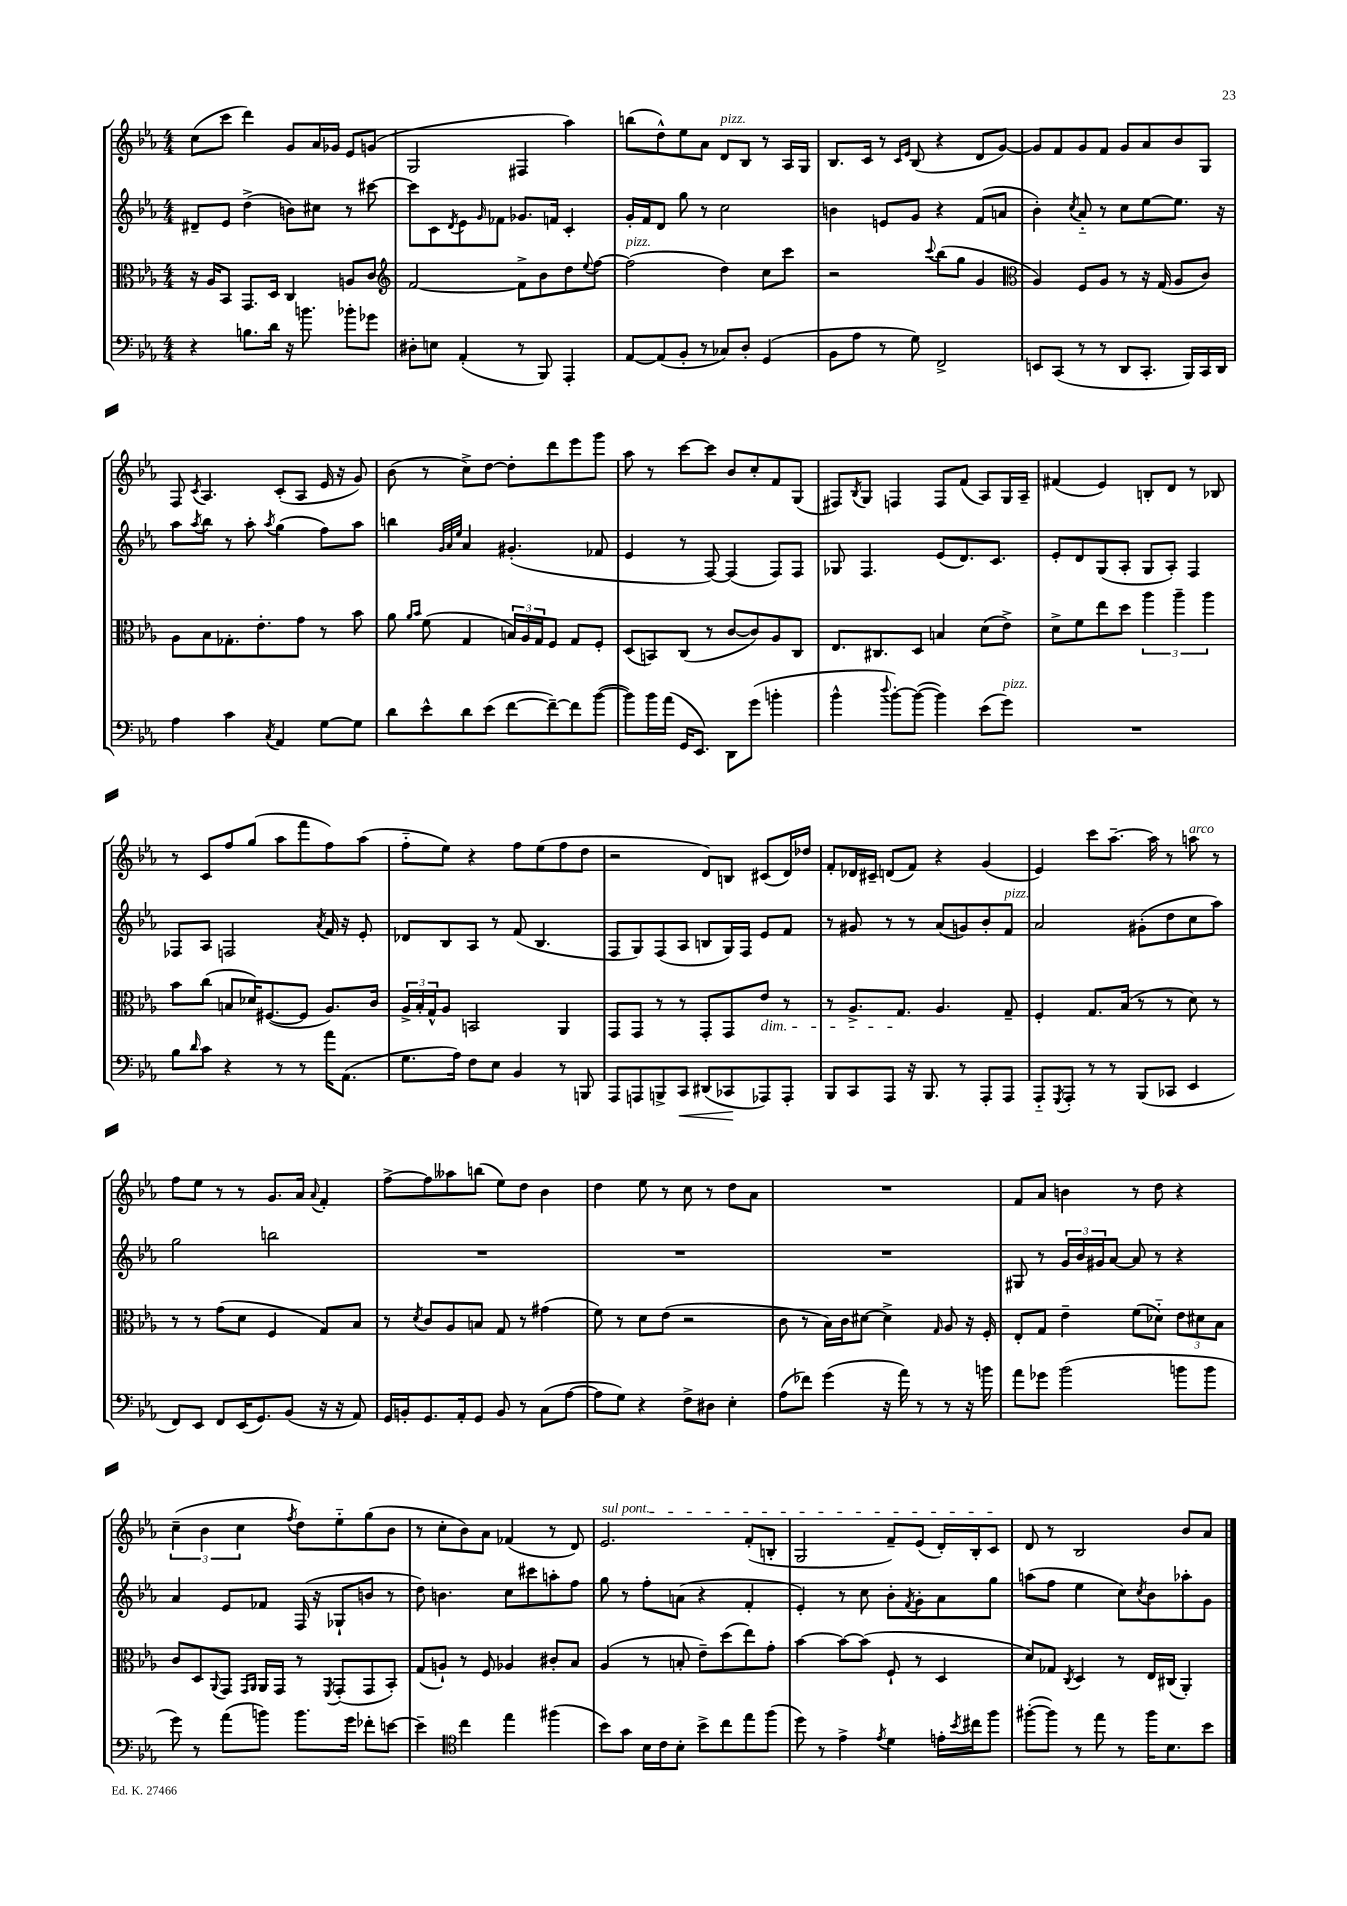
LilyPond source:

<<
\new StaffGroup <<
\new Staff = "s0" {
    \clef treble \key ees \major \numericTimeSignature \time 4/4
    c''8( c'''8 d'''4) g'8 aes'16 ges'16 ees'8 g'8( |
    g2 fis4 aes''4) |
    b''8( d''8-^) ees''8 aes'8 d'8^\markup { \italic "pizz." } bes8 r8 aes16 g16 |
    bes8. c'16 r8 \grace { c'16 ees'16 } bes8( r4 d'8 g'8~) |
    g'8 f'8 g'8 f'8 g'8 aes'8 bes'8 g8 |
    f8 \acciaccatura { c'8 } aes4. c'8-.( aes8 ees'16 r16 g'8) |
    bes'8( r8 c''8->) d''8~ d''8-. d'''8 ees'''8 g'''8 |
    aes''8 r8 c'''8~ c'''8 bes'8 c''8-. f'8 g8( |
    fis8) \acciaccatura { bes8 } g8 f4 f8 f'8( aes8) g16 aes16-- |
    fis'4( ees'4) b8-. d'8 r8 bes8 |
    r8 c'8 f''8 g''8( aes''8 f'''8 f''8) aes''8( |
    f''8-_ ees''8) r4 f''8 ees''8( f''8 d''8 |
    r2 d'8) b8 cis'8( d'16) des''16 |
    f'8-. des'16 cis'16-- d'8( f'8) r4 g'4( |
    ees'4) c'''8 aes''8.~-- aes''16 r8 a''8^\markup { \italic "arco" } r8 |
    f''8 ees''8 r8 r8 g'8. aes'16 \appoggiatura { aes'8 } f'4-. |
    f''8~-> f''8 aeses''8 b''8( ees''8) d''8 bes'4 |
    d''4 ees''8 r8 c''8 r8 d''8 aes'8 |
    R1 |
    f'8 aes'8 b'4 r8 d''8 r4 |
    \tuplet 3/2 { c''4--( bes'4 c''4 } \acciaccatura { f''8 } d''8) ees''8-_ g''8( bes'8 |
    r8 c''8-. bes'8) aes'8 fes'4( r8 d'8) |
    \once \override TextSpanner.bound-details.left.text = \markup { \italic "sul pont." } ees'2.\startTextSpan f'8-.( b8-. |
    g2 f'8--) ees'8( d'16-.) bes16-. c'8\stopTextSpan |
    d'8 r8 bes2 bes'8 aes'8 \bar "|." |
}
\new Staff = "s1" {
    \clef treble \key ees \major \numericTimeSignature \time 4/4
    dis'8-- ees'8 d''4->( b'8) cis''8 r8 cis'''8~ |
    cis'''8 c'8 \acciaccatura { d'8 } ees'8 \grace { g'16 } fes'8 ges'8. f'16 c'4-. |
    g'16-. f'16 d'8 g''8 r8 c''2 |
    b'4 e'8 g'8 r4 f'8( a'8 |
    bes'4-.) \acciaccatura { c''8 } aes'8-_ r8 c''8 ees''8~ ees''8. r16 |
    aes''8 \acciaccatura { aes''8 } bes''8 r8 aes''8-. \acciaccatura { aes''8 } g''4( f''8) aes''8 |
    b''4 \grace { g'32 aes'32 ees''32 } aes'4 gis'4.-.( fes'8 |
    ees'4 r8 f8~) f4( f8) f8 |
    ges8 f4. ees'8( d'8.) c'8. |
    ees'8-. d'8 g8( aes8-. g8 aes8-.) f4 |
    fes8 aes8 f2 \acciaccatura { aes'8 } f'16 r16 ees'8-. |
    des'8 bes8 aes8 r8 f'8( bes4. |
    f8 g8) f8( aes8 b8 g16) f16 ees'8 f'8 |
    r8 gis'8 r8 r8 aes'8( g'8) bes'8-. f'8^\markup { \italic "pizz." } |
    aes'2 gis'8-.( d''8 c''8 aes''8) |
    g''2 b''2 |
    R1 |
    R1 |
    R1 |
    gis8 r8 \tuplet 3/2 { g'16 bes'16 gis'16 } aes'8~ aes'8 r8 r4 |
    aes'4 ees'8 fes'8 f16( r16 ges8-! b'8 r8 |
    d''8) b'4. c''8 cis'''8 a''8-. f''8 |
    g''8 r8 f''8-. a'8( r4 f'4-. |
    ees'4-.) r8 c''8 bes'8-. \acciaccatura { f'8 } g'8-. aes'8 g''8 |
    a''8( f''8 ees''4 c''8) \acciaccatura { c''8 } bes'8 aes''8-. g'8 \bar "|." |
}
\new Staff = "s2" {
    \clef alto \key ees \major \numericTimeSignature \time 4/4
    r16 aes16 bes,8 g,8. d16 c4 a8 c'8 |
    \clef treble f'2~ f'8-> bes'8 d''8 \appoggiatura { ees''8 } f''8~ |
    f''2^\markup { \italic "pizz." }( d''4) c''8 c'''8 |
    r2 \appoggiatura { c'''8 } bes''8( g''8 g'4 |
    \clef alto aes4) f8 aes8 r8 r16 g16( aes8 c'8) |
    aes8 bes8 ges8.-. ees'8.-. g'8 r8 bes'8 |
    aes'8 \grace { aes'16 bes'16 } f'8( g4 \tuplet 3/2 { b16) aes16 g16 } f8 g8 f8-. |
    d8( b,8) c8( r8 c'8~ c'8) aes8 c8 |
    ees8. cis8. d8 b4 d'8( ees'8->) |
    d'8-> f'8 ees''8 d''8 \tuplet 3/2 { aes''4 aes''4-- aes''4 } |
    bes'8 c''8( b8 des'16) fis8.~( fis8 aes8.) c'16 |
    \tuplet 3/2 { aes16-> bes16-. g16-^ } aes8 b,2 aes,4 |
    g,8 g,8 r8 r8 g,8-. g,8 ees'8\dim r8 |
    r8 aes8.-> g8.\! aes4. g8-- |
    f4-. g8. bes16( r8 r8 d'8) r8 |
    r8 r8 g'8( d'8 f4 g8) bes8 |
    r8 \acciaccatura { d'8 } c'8 aes8 b8 g8 r8 gis'4( |
    f'8) r8 d'8 ees'8( r2 |
    c'8 r8 bes16) c'16 dis'8~ dis'4-> \grace { g16 } aes8 r16 f16-. |
    ees8-. g8 ees'4-- f'8( des'8-_) \tuplet 3/2 { ees'8 dis'8 bes8 } |
    c'8 d8 \appoggiatura { aes,8 } g,8 \grace { g,16 aes,16 } aes,16 g,16 r8 \acciaccatura { f,8 } g,8-.( g,8 bes,8-.) |
    g8( a8-!) r8 f8 aes4 cis'8-. bes8 |
    aes4( r8 b8-. ees'8--) d''8( ees''8) g'8-. |
    bes'4~ bes'8~ bes'8( f8-! r8 d4 |
    d'8) ges8 \acciaccatura { c8 } d4 r8 ees16 cis16( aes,4-.) \bar "|." |
}
\new Staff = "s3" {
    \clef bass \key ees \major \numericTimeSignature \time 4/4
    r4 b8. d'16 r16 b'8. bes'8-. ges'8 |
    dis8-. e8 aes,4-.( r8 bes,,8) aes,,4-. |
    aes,8~ aes,8( bes,8-. r8 ces8) d8-. g,4( |
    bes,8 aes8 r8 g8) f,2-> |
    e,8 c,8( r8 r8 d,8 c,8.-. bes,,16) c,16 d,16 |
    aes4 c'4 \acciaccatura { c8 } aes,4 g8~ g8 |
    d'8 ees'8-^ d'8 ees'8( f'8~ f'8~--) f'8 bes'8~( |
    bes'8) bes'16 aes'16( g,16 ees,8.) d,8 g'8( b'4-. |
    bes'4-^ \appoggiatura { d''8 } bes'8~-.) bes'8~( bes'4) ees'8( g'8^\markup { \italic "pizz." }) |
    R1 |
    bes8 \grace { d'16 } c'8 r4 r8 r8 aes'16 aes,8.( |
    g8. aes16) f8 ees8 bes,4 r8 b,,8 |
    aes,,8 a,,8 b,,8-> c,8\< dis,8( ces,8\! aes,,8) aes,,8-. |
    bes,,8 c,8 aes,,8 r16 bes,,8. r8 aes,,8-. aes,,8 |
    aes,,8-_ \acciaccatura { g,,8 } aes,,8-. r8 r8 bes,,8( ces,8 ees,4 |
    f,8) ees,8 f,8 ees,16( g,8.) bes,8( r16 r16 aes,8) |
    g,16 b,16-. g,8. aes,16-. g,8 b,8 r8 c8( aes8~ |
    aes8 g8) r4 f8-> dis8 ees4-. |
    aes8( fes'8) g'4( r16 aes'16) r8 r8 r16 b'16 |
    aes'8 ges'8 bes'2( b'8 b'8 |
    g'8) r8 aes'8( b'8) b'8. g'16 fes'8-. e'8~ |
    e'4-- \clef tenor c''4 ees''4 fis''4( |
    bes'8) g'8 bes16 c'16 bes8-. bes'8-> c''8 ees''8 f''8( |
    d''8) r8 ees'4-> \acciaccatura { ees'8 } d'4 e'16-. \acciaccatura { bes'8 } cis''16 f''8 |
    fis''8~-.( fis''8) r8 ees''8 r8 fis''16 bes8. bes'8 \bar "|." |
}
>>
>>
\layout { \context { \Score \remove "Bar_number_engraver" } }
